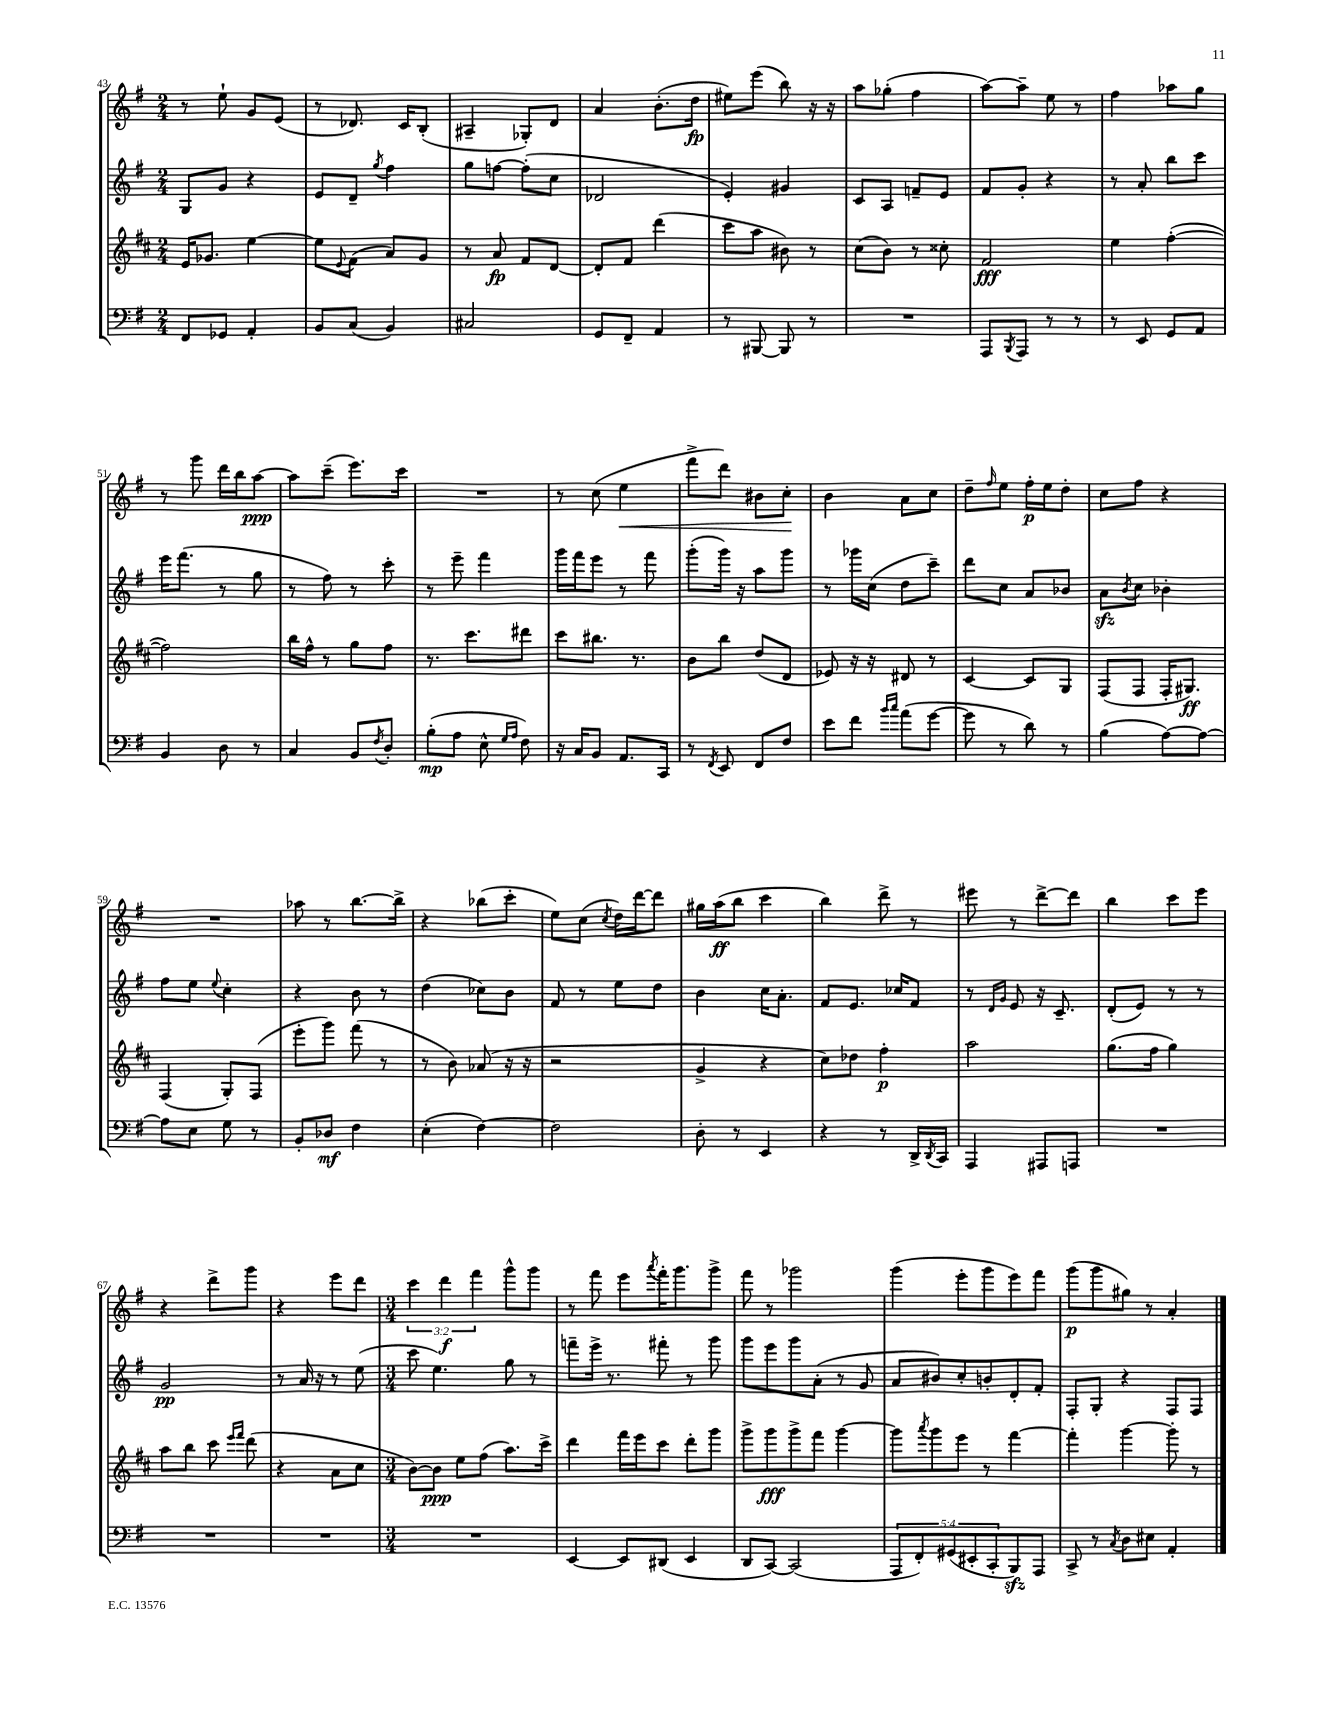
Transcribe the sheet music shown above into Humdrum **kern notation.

**kern	**dynam	**kern	**dynam	**kern	**dynam	**kern	**dynam
*part4	*part4	*part3	*part3	*part2	*part2	*part1	*part1
*staff4	*staff4	*staff3	*staff3	*staff2	*staff2	*staff1	*staff1
*clefF4	*	*clefG2	*	*clefG2	*	*clefG2	*
*k[f#]	*	*k[f#c#]	*	*k[f#]	*	*k[f#]	*
*M2/4	*	*M2/4	*	*M2/4	*	*M2/4	*
=43	=43	=43	=43	=43	=43	=43	=43
8FF#/L	.	16e/KL	.	8G/L	.	8r	.
.	.	8.g-X/J	.	.	.	.	.
8GG-X/J	.	.	.	8g/J	.	8ee`\	.
4AA'/	.	[4ee\	.	4r	.	8g/L	.
.	.	.	.	.	.	(8e/J	.
=44	=44	=44	=44	=44	=44	=44	=44
8BB/L	.	8ee\L]	.	8e/L	.	8r	.
.	.	8qqe/	.	.	.	.	.
(8C/J	.	(8f#\J	.	8d~/J	.	8.d-X/)	.
.	.	.	.	8qgg/	.	.	.
4BB/)	.	8a/L)	.	4ff#\	.	.	.
.	.	.	.	.	.	16c/KL	.
.	.	8g/J	.	.	.	(8B'/J	.
=45	=45	=45	=45	=45	=45	=45	=45
2C#X/	.	8r	.	8gg\L	.	4A#X~/	.
.	.	8a/	fp	[8ffn\J	.	.	.
.	.	8f#/L	.	(8ff'\L]	.	8G-X'/L)	.
.	.	[8d/J	.	8cc\J	.	8d/J	.
=46	=46	=46	=46	=46	=46	=46	=46
8GG/L	.	8d'/L]	.	2d-X/	.	4a/	.
8FF#~/J	.	8f#/J	.	.	.	.	.
4AA/	.	(4ddd\	.	.	.	(8.b'\L	.
.	.	.	.	.	.	16dd\Jk	fp
=47	=47	=47	=47	=47	=47	=47	=47
8r	.	8ccc#\L	.	4e'/)	.	8ee#X\L)	.
[8BBB#X/	.	8aa\J	.	.	.	(8eee\J	.
8BBB#/]	.	8b#X\)	.	4g#X/	.	8bb\)	.
8r	.	8r	.	.	.	16r	.
.	.	.	.	.	.	16r	.
=48	=48	=48	=48	=48	=48	=48	=48
2r	.	(8cc#\L	.	8c/L	.	8aa\L	.
.	.	8b\J)	.	8A/J	.	(8gg-X'\J	.
.	.	8r	.	8fn~/L	.	4ff#\	.
.	.	8cc##X'\	.	8e/J	.	.	.
=49	=49	=49	=49	=49	=49	=49	=49
8AAA/L	.	2f#/	fff	8f#/L	.	[8aa\L)	.
8qBBB/	.	.	.	.	.	.	.
8AAA/J	.	.	.	8g'/J	.	8aa~\J]	.
8r	.	.	.	4r	.	8ee\	.
8r	.	.	.	.	.	8r	.
=50	=50	=50	=50	=50	=50	=50	=50
8r	.	4ee\	.	8r	.	4ff#\	.
8EE/	.	.	.	8a'/	.	.	.
8GG/L	.	([4ff#'\	.	8bb\L	.	8aa-X\L	.
8AA/J	.	.	.	8ccc\J	.	8gg\J	.
!!LO:LB:g=z
=51	=51	=51	=51	=51	=51	=51	=51
4BB/	.	2ff#\])	.	16eee\KL	.	8r	.
.	.	.	.	(8.fff#\J	.	.	.
.	.	.	.	.	.	8ggg\	.
8D\	.	.	.	8r	.	16ddd\LL	.
.	.	.	.	.	.	16bb\J	.
8r	.	.	.	8gg\	.	[8aa\J	ppp
=52	=52	=52	=52	=52	=52	=52	=52
4C/	.	16bb\LL	.	8r	.	8aa\L]	.
.	.	16ff#^^\JJ	.	.	.	.	.
.	.	8r	.	8ff#\)	.	(8ccc~\J	.
8BB/L	.	8gg\L	.	8r	.	8.eee\L)	.
8qF#/	.	.	.	.	.	.	.
8D'/J	.	8ff#\J	.	8ccc'\	.	.	.
.	.	.	.	.	.	16ccc\Jk	.
=53	=53	=53	=53	=53	=53	=53	=53
(8B'\L	mp	8.r	.	8r	.	2r	.
8A\J	.	.	.	8eee~\	.	.	.
.	.	8.ccc#\L	.	.	.	.	.
8E^^\	.	.	.	4fff#\	.	.	.
16qqG/LL	.	.	.	.	.	.	.
16qqA/JJ	.	.	.	.	.	.	.
8F#\)	.	8ddd#X\J	.	.	.	.	.
=54	=54	=54	=54	=54	=54	=54	=54
16r	.	8ccc#\L	.	16ggg\LL	.	8r	.
16C/KL	.	.	.	16fff#\J	.	.	.
8BB/J	.	8.bb#X\J	.	8eee\J	.	(8cc\	.
!	!	!	!	!	!	!	!LO:HP:b
8.AA/L	.	.	.	8r	.	4ee\	<
.	.	8.r	.	.	.	.	.
.	.	.	.	8fff#\	.	.	.
16CC/Jk	.	.	.	.	.	.	.
=55	=55	=55	=55	=55	=55	=55	=55
8r	.	8b\L	.	(8ggg'\L	.	8fff#^\L	.
8qFF#/	.	.	.	.	.	.	.
8EE/	.	8bb\J	.	16ggg\Jk)	.	8ddd\J)	.
.	.	.	.	16r	.	.	.
8FF#/L	.	(8dd/L	.	8aa\L	.	8b#X\L	.
8F#/J	.	8d/J	.	8ggg\J	.	8cc'\J	.
.	.	.	.	.	.	.	[
=56	=56	=56	=56	=56	=56	=56	=56
8e\L	.	8e-X/)	.	8r	.	4b\	.
8f#\J	.	16r	.	16ggg-X\LL	.	.	.
.	.	16r	.	(16cc\JJ	.	.	.
16qqb/LL	.	.	.	.	.	.	.
16qqcc/JJ	.	.	.	.	.	.	.
(8a\L	.	8d#X/	.	8dd\L	.	8a\L	.
[8g\J	.	8r	.	8ccc~\J)	.	8cc\J	.
=57	=57	=57	=57	=57	=57	=57	=57
8g\]	.	[4c#/	.	8ddd\L	.	8dd~\L	.
.	.	.	.	.	.	16qqff#/	.
8r	.	.	.	8cc\J	.	8ee\J	.
8d\)	.	8c#/L]	.	8a/L	.	16ff#'\LL	p
.	.	.	.	.	.	16ee\J	.
8r	.	8G/J	.	8b-X/J	.	8dd'\J	.
=58	=58	=58	=58	=58	=58	=58	=58
(4B\	.	(8F#/L	.	8azz\L	.	8cc\L	.
.	.	.	.	8qb/	.	.	.
.	.	8F#/J	.	8cc\J	.	8ff#\J	.
[8A\L)	.	16F#'/KL	.	4b-X'\	.	4r	.
.	.	8.G#X/J)	ff	.	.	.	.
8A\J_	.	.	.	.	.	.	.
!!LO:LB:g=z
=59	=59	=59	=59	=59	=59	=59	=59
8A\L]	.	(4F#/	.	8ff#\L	.	2r	.
8E\J	.	.	.	8ee\J	.	.	.
.	.	.	.	8qqee/	.	.	.
8G\	.	8G'/L)	.	4cc'\	.	.	.
8r	.	(8F#/J	.	.	.	.	.
=60	=60	=60	=60	=60	=60	=60	=60
8BB'/L	.	8eee'\L	.	4r	.	8aa-X\	.
8D-X/J	mf	8ggg\J)	.	.	.	8r	.
4F#\	.	(8fff#\	.	8b\	.	[8.bb\L	.
.	.	8r	.	8r	.	.	.
.	.	.	.	.	.	16bb^\Jk]	.
=61	=61	=61	=61	=61	=61	=61	=61
(4E'\	.	8r	.	(4dd\	.	4r	.
.	.	8b\)	.	.	.	.	.
[4F#\)	.	(8a-X/	.	8cc-X\L)	.	(8bb-X\L	.
.	.	16r	.	8b\J	.	8ccc'\J	.
.	.	16r	.	.	.	.	.
=62	=62	=62	=62	=62	=62	=62	=62
2F#\]	.	2r	.	8f#/	.	8ee\L)	.
.	.	.	.	8r	.	(8cc\J	.
.	.	.	.	.	.	8qcc/	.
.	.	.	.	8ee\L	.	16dd\LL)	.
.	.	.	.	.	.	[16ddd\J	.
.	.	.	.	8dd\J	.	8ddd\J]	.
=63	=63	=63	=63	=63	=63	=63	=63
8D'\	.	4g^/	.	4b\	.	16gg#X\LL	.
.	.	.	.	.	.	(16aa\J	ff
8r	.	.	.	.	.	8bb\J	.
4EE/	.	4r	.	16cc\KL	.	4ccc\	.
.	.	.	.	8.a'\J	.	.	.
=64	=64	=64	=64	=64	=64	=64	=64
4r	.	8cc#\L)	.	8f#/L	.	4bb\)	.
.	.	8dd-X\J	.	8.e/J	.	.	.
8r	.	4ff#'\	p	.	.	8ddd^\	.
.	.	.	.	16cc-X/KL	.	.	.
16DD^/LL	.	.	.	8f#/J	.	8r	.
8qDD/	.	.	.	.	.	.	.
16CC/JJ	.	.	.	.	.	.	.
=65	=65	=65	=65	=65	=65	=65	=65
4AAA/	.	2aa\	.	8r	.	8eee#X\	.
.	.	.	.	16qqd/LL	.	.	.
.	.	.	.	16qqg/JJ	.	.	.
.	.	.	.	8e/	.	8r	.
8AAA#X/L	.	.	.	16r	.	[8ddd^\L	.
.	.	.	.	8.c~/	.	.	.
8AAAn/J	.	.	.	.	.	8ddd\J]	.
=66	=66	=66	=66	=66	=66	=66	=66
2r	.	(8.gg\L	.	(8d'/L	.	4bb\	.
.	.	.	.	8e/J)	.	.	.
.	.	16ff#\Jk	.	.	.	.	.
.	.	4gg\)	.	8r	.	8ccc\L	.
.	.	.	.	8r	.	8eee\J	.
!!LO:LB:g=z
=67	=67	=67	=67	=67	=67	=67	=67
2r	.	8aa\L	.	2g/	pp	4r	.
.	.	8bb\J	.	.	.	.	.
.	.	8ccc#\	.	.	.	8ddd^\L	.
.	.	16qqeee/LL	.	.	.	.	.
.	.	16qqfff#/JJ	.	.	.	.	.
.	.	(8ddd\	.	.	.	8ggg\J	.
=68	=68	=68	=68	=68	=68	=68	=68
2r	.	4r	.	8r	.	4r	.
.	.	.	.	16a/	.	.	.
.	.	.	.	16r	.	.	.
.	.	8a\L	.	8r	.	8eee\L	.
.	.	8cc#\J	.	(8ee\	.	8ddd\J	.
=69	=69	=69	=69	=69	=69	=69	=69
*M3/4	*	*M3/4	*	*M3/4	*	*M3/4	*
2.r	.	[8b\L)	.	8ccc\	.	6ccc\	.
.	.	8b\J]	ppp	4.ee\)	.	.	.
.	.	.	.	.	.	6ddd\	f
.	.	8ee\L	.	.	.	.	.
.	.	.	.	.	.	6fff#\	.
.	.	(8ff#\J	.	.	.	.	.
.	.	8.aa\L)	.	8gg\	.	8ggg^^\L	.
.	.	.	.	8r	.	8ggg\J	.
.	.	16ccc#^\Jk	.	.	.	.	.
=70	=70	=70	=70	=70	=70	=70	=70
[4EE/	.	4ddd\	.	8fffn~\L	.	8r	.
.	.	.	.	16eee^\Jk	.	8fff#\	.
.	.	.	.	8.r	.	.	.
8EE/L]	.	16fff#\LL	.	.	.	8eee\L	.
.	.	16eee\J	.	.	.	.	.
.	.	.	.	.	.	8qaaa/	.
(8DD#X/J	.	8ccc#\J	.	8fff#X'\	.	16fff#'\K	.
.	.	.	.	.	.	8.ggg\	.
4EE/	.	8ddd'\L	.	8r	.	.	.
.	.	8ggg\J	.	8ggg\	.	8ggg^\J	.
=71	=71	=71	=71	=71	=71	=71	=71
8DD/L	.	8ggg^\L	.	8ggg\L	.	8fff#\	.
[8CC/J)	.	8ggg\	fff	8eee\	.	8r	.
(2CC/]	.	8ggg^\	.	8ggg\	.	2ggg-X\	.
.	.	8fff#\J	.	(8a'\J	.	.	.
.	.	[4ggg\	.	8r	.	.	.
.	.	.	.	8g/	.	.	.
=72	=72	=72	=72	=72	=72	=72	=72
10AAA/L	.	8ggg\L]	.	8a/L	.	(4ggg\	.
10FF#'/)	.	.	.	.	.	.	.
.	.	8qaaa/	.	.	.	.	.
.	.	8ggg\	.	8b#X/)	.	.	.
(10GG#X/	.	.	.	.	.	.	.
.	.	8eee\J	.	8cc'/	.	8eee'\L	.
10EE#X'/	.	.	.	.	.	.	.
.	.	8r	.	8bn'/	.	8ggg\	.
10CC'/	.	.	.	.	.	.	.
8BBBzz/)	.	[4fff#\	.	8d'/	.	8eee\)	.
8AAA/J	.	.	.	8f#'/J	.	8fff#\J	.
=73	=73	=73	=73	=73	=73	=73	=73
8CC^/	.	4fff#'\]	.	8F#'/L	.	(8ggg\L	p
8r	.	.	.	8G'/J	.	8ggg\	.
8qC/	.	.	.	.	.	.	.
8D\L	.	[4ggg\	.	4r	.	8gg#X\J)	.
8E#X\J	.	.	.	.	.	8r	.
4AA'/	.	8ggg'\]	.	8F#/L	.	4a'/	.
.	.	8r	.	8F#/J	.	.	.
==	==	==	==	==	==	==	==
*-	*-	*-	*-	*-	*-	*-	*-
